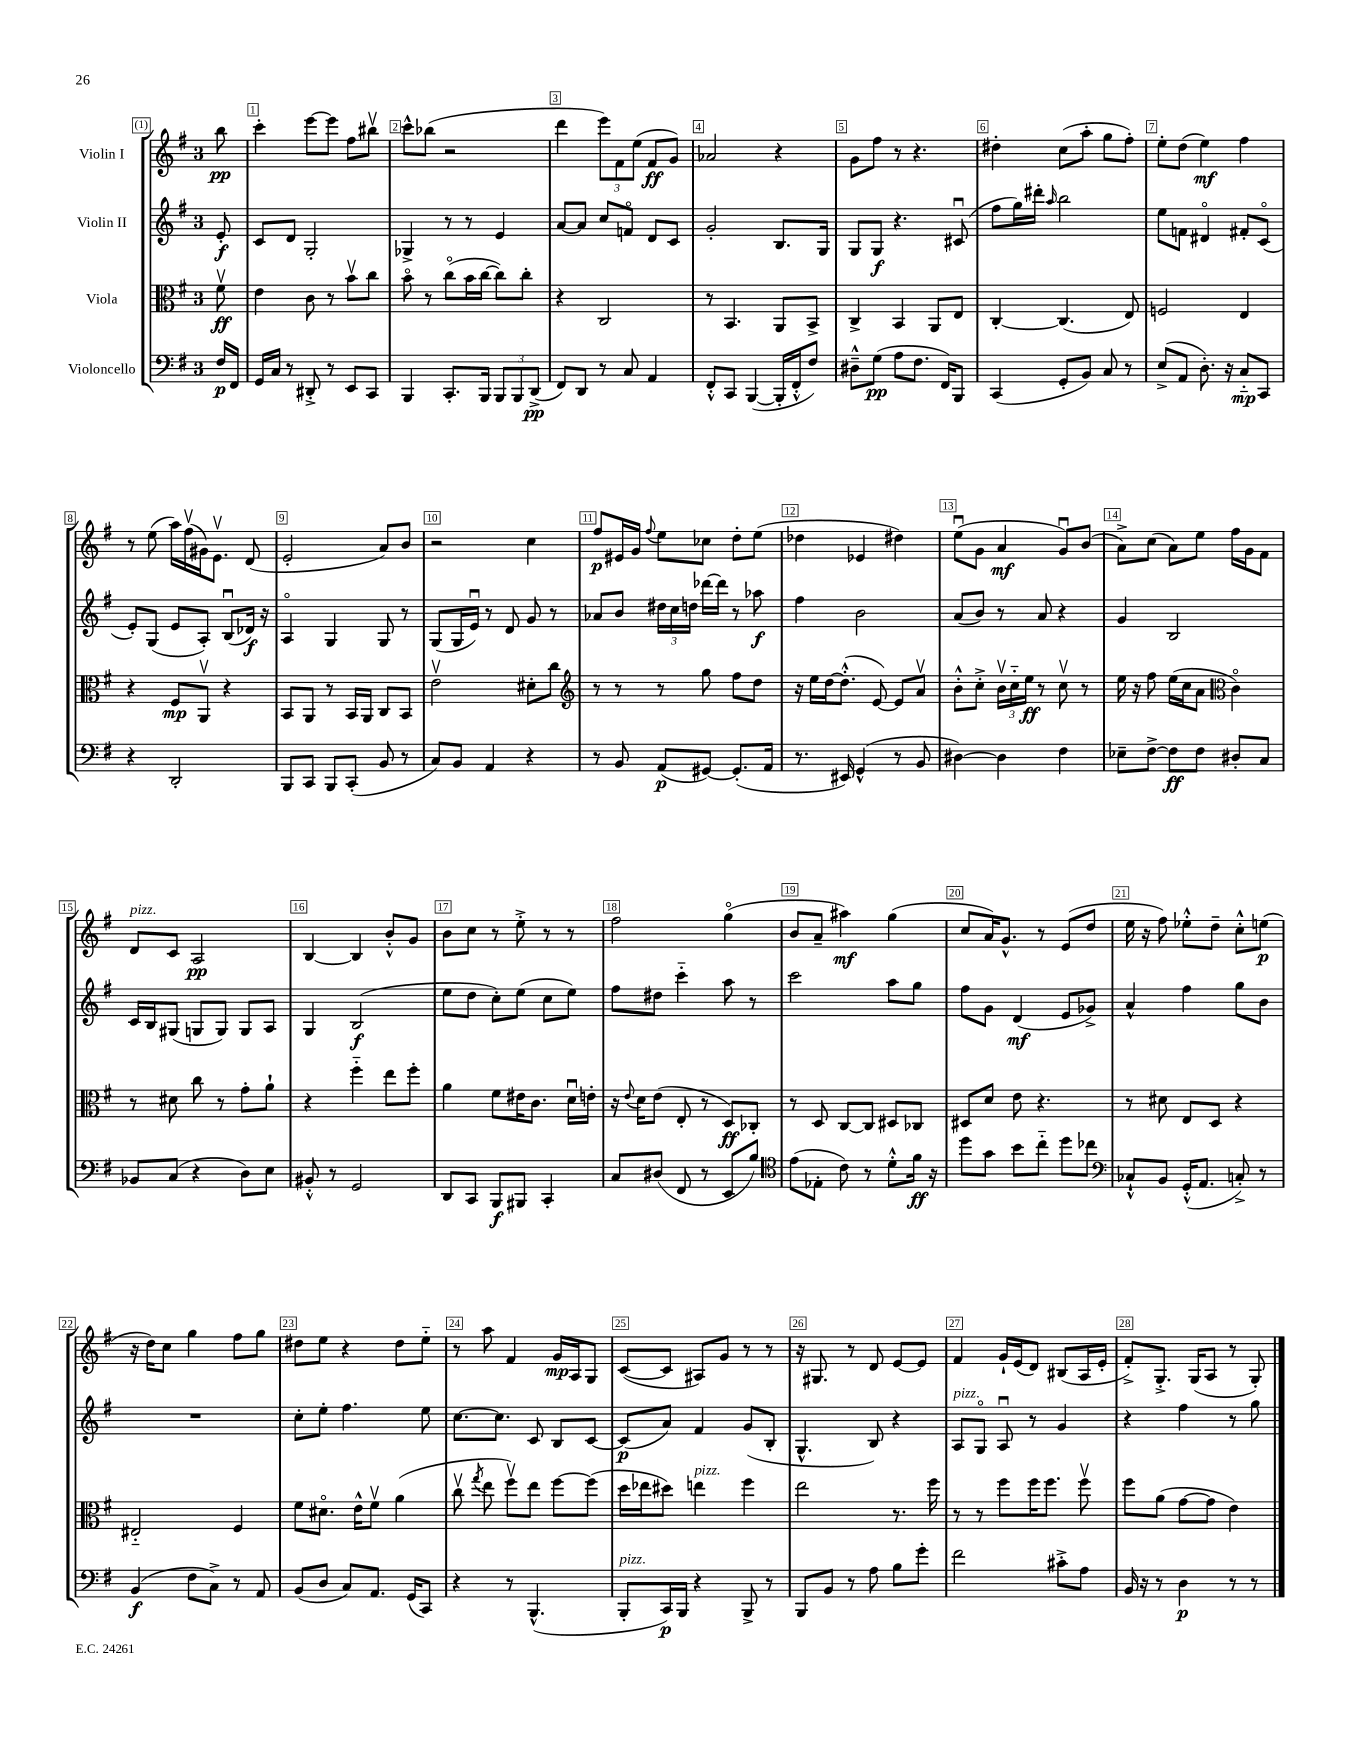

**kern	**dynam	**kern	**dynam	**kern	**dynam	**kern	**dynam
*part4	*part4	*part3	*part3	*part2	*part2	*part1	*part1
*staff4	*staff4	*staff3	*staff3	*staff2	*staff2	*staff1	*staff1
*I"Violoncello	*	*I"Viola	*	*I"Violin II	*	*I"Violin I	*
*clefF4	*	*clefC3	*	*clefG2	*	*clefG2	*
*k[f#]	*	*k[f#]	*	*k[f#]	*	*k[f#]	*
*M3/4	*	*M3/4	*	*M3/4	*	*M3/4	*
=	=	=	=	=	=	=	=
16F#/LL	p	8f#v\	ff	8e'/	f	8bb\	pp
16FF#/JJ	.	.	.	.	.	.	.
=1	=1	=1	=1	=1	=1	=1	=1
16GG/LL	.	4e\	.	8c/L	.	4ccc'\	.
16C/JJ	.	.	.	.	.	.	.
8r	.	.	.	8d/J	.	.	.
8DD#X'^/	.	8c\	.	2G'/	.	[8eee\L	.
8r	.	8r	.	.	.	8eee\J]	.
8EE/L	.	8bv\L	.	.	.	8ff#\L	.
8CC/J	.	8cc\J	.	.	.	8bb#Xv\J	.
=2	=2	=2	=2	=2	=2	=2	=2
4BBB/	.	8b\	.	4G-X^/	.	8ccc^^\L	.
.	.	8r	.	.	.	(8bb-X\J	.
8.CC'/L	.	(8cc\L	.	8r	.	2r	.
.	.	16b\L	.	8r	.	.	.
16BBB/Jk	.	[16cc\JJ	.	.	.	.	.
12BBB/L	.	8cc\L])	.	4e/	.	.	.
12BBB/	.	.	.	.	.	.	.
.	.	8cc'\J	.	.	.	.	.
(12DD^/J	pp	.	.	.	.	.	.
=3	=3	=3	=3	=3	=3	=3	=3
8FF#/L)	.	4r	.	[8a/L	.	4ddd\	.
8DD/J	.	.	.	8a/J]	.	.	.
8r	.	2C/	.	8cc/L	.	12eee\L)	.
.	.	.	.	.	.	12f#\	.
8C/	.	.	.	8fn/J	.	.	.
.	.	.	.	.	.	(12ee\J	.
4AA/	.	.	.	8d/L	.	8f#/L	ff
.	.	.	.	8c/J	.	8g/J)	.
=4	=4	=4	=4	=4	=4	=4	=4
8FF#'^^/L	.	8r	.	2g'/	.	2a-X/	.
8CC/J	.	4.BB/	.	.	.	.	.
([4BBB/	.	.	.	.	.	.	.
16BBB'/LL]	.	8AA/L	.	8.B/L	.	4r	.
16FF#'^^/J	.	.	.	.	.	.	.
8F#/J)	.	8BB^/J	.	.	.	.	.
.	.	.	.	16G/Jk	.	.	.
=5	=5	=5	=5	=5	=5	=5	=5
8D#X~^^\L	.	4C^/	.	8G/L	.	8g\L	.
(8G\J	pp	.	.	8G/J	f	8ff#\J	.
8A\L	.	4BB/	.	4.r	.	8r	.
8.F#\J	.	.	.	.	.	4.r	.
.	.	8AA/L	.	.	.	.	.
16FF#/KL)	.	.	.	.	.	.	.
8BBB/J	.	8E/J	.	(8c#Xu/	.	.	.
=6	=6	=6	=6	=6	=6	=6	=6
(4CC/	.	[4C'/	.	8ff#\L	.	4dd#X'\	.
.	.	.	.	16gg\L)	.	.	.
.	.	.	.	16ddd#X'\JJ	.	.	.
.	.	.	.	16qqaa/	.	.	.
8GG'/L	.	(4.C/]	.	2bb\	.	(8cc\L	.
8BB/J)	.	.	.	.	.	8aa'\J	.
8C/	.	.	.	.	.	8gg\L	.
8r	.	8E/)	.	.	.	8ff#'\J)	.
=7	=7	=7	=7	=7	=7	=7	=7
(8E^/L	.	2Fn/	.	8ee\L	.	8ee'\L	.
8AA/J	.	.	.	8fn\J	.	(8dd\J	.
8.D'\)	.	.	.	4d#X/	.	4ee\)	mf
16r	.	.	.	.	.	.	.
8C/L	mp	4E/	.	8f#X'/L	.	4ff#\	.
8CC/J	.	.	.	(8c/J	.	.	.
!!LO:LB:g=z
=8	=8	=8	=8	=8	=8	=8	=8
4r	.	4r	.	8e'/L)	.	8r	.
.	.	.	.	(8G/J	.	(8ee\	.
2DD'/	.	8F#/L	mp	8e/L	.	16aa\LL)	.
.	.	.	.	.	.	(16ff#v\	.
.	.	8AAv/J	.	8A'/J)	.	16g#X\J)	.
.	.	.	.	.	.	8.ev\J	.
.	.	4r	.	(8Bu/L	.	.	.
.	.	.	.	16d-X/Jk)	f	(8d/	.
.	.	.	.	16r	.	.	.
=9	=9	=9	=9	=9	=9	=9	=9
8BBB/L	.	8BB/L	.	4A/	.	2e'/	.
8CC/J	.	8AA/J	.	.	.	.	.
8BBB/L	.	8r	.	4G/	.	.	.
(8CC'/J	.	16BB/LL	.	.	.	.	.
.	.	16AA/JJ	.	.	.	.	.
8BB/	.	8C/L	.	8G/	.	8a/L)	.
8r	.	8BB/J	.	8r	.	8b/J	.
=10	=10	=10	=10	=10	=10	=10	=10
8C/L)	.	2ev\	.	(8G/L	.	2r	.
8BB/J	.	.	.	16G/L	.	.	.
.	.	.	.	16eu/JJ)	.	.	.
4AA/	.	.	.	8r	.	.	.
.	.	.	.	8d/	.	.	.
4r	.	8d#X'\L	.	8g/	.	4cc\	.
.	.	8cc\J	.	8r	.	.	.
=11	=11	=11	=11	=11	=11	=11	=11
*	*	*clefG2	*	*	*	*	*
8r	.	8r	.	8a-X/L	.	8ff#/L	p
8BB/	.	8r	.	8b/J	.	16e#X/L	.
.	.	.	.	.	.	16g/JJ	.
.	.	.	.	.	.	8qqff#/	.
(8AA/L	p	8r	.	24dd#X\LL	.	8ee\L	.
.	.	.	.	24cc\	.	.	.
.	.	.	.	24ddn\JJ	.	.	.
[8GG#X/J)	.	8gg\	.	[16ddd-X\LL	.	8cc-X\J	.
.	.	.	.	16ddd-\JJ]	.	.	.
(8.GG#'/L]	.	8ff#\L	.	8r	.	8dd'\L	.
.	.	8dd\J	.	8aa-X\	f	(8ee\J	.
16AA/Jk	.	.	.	.	.	.	.
=12	=12	=12	=12	=12	=12	=12	=12
8.r	.	16r	.	4ff#\	.	4dd-X\	.
.	.	16ee\LL	.	.	.	.	.
.	.	[16dd\J	.	.	.	.	.
16EE#X/)	.	(8.dd'^^\J]	.	.	.	.	.
(4GG^^/	.	.	.	2b\	.	4e-X/	.
.	.	[8e/)	.	.	.	.	.
8r	.	8e/L]	.	.	.	4dd#X\)	.
8BB/	.	8av/J	.	.	.	.	.
=13	=13	=13	=13	=13	=13	=13	=13
[4D#X\)	.	8b'^^\L	.	(8a/L	.	(8eeu\L	.
.	.	8cc'^\J	.	8b/J)	.	8g\J	.
4D#\]	.	24bv\LL	.	8r	.	4a/	mf
.	.	24cc\	.	.	.	.	.
.	.	24ee\JJ	ff	.	.	.	.
.	.	8r	.	8a/	.	.	.
4F#\	.	8ccv\	.	4r	.	8gu/L)	.
.	.	8r	.	.	.	(8b/J	.
=14	=14	=14	=14	=14	=14	=14	=14
8E-X~\L	.	16ee\	.	4g/	.	8a^\L)	.
.	.	16r	.	.	.	.	.
[8F#^\J	.	8ff#\	.	.	.	(8cc\J	.
8F#\L]	ff	(16ee\LL	.	2B/	.	8a\L)	.
.	.	16cc\J	.	.	.	.	.
8F#\J	.	8a\J	.	.	.	8ee\J	.
*	*	*clefC3	*	*	*	*	*
8D#X'/L	.	4c\)	.	.	.	16ff#\LL	.
.	.	.	.	.	.	16g\J	.
8C/J	.	.	.	.	.	8f#\J	.
!!LO:LB:g=z
=15	=15	=15	=15	=15	=15	=15	=15
!	!	!	!	!	!	!LO:TX:a:i:t=pizz.	!
8BB-X/L	.	8r	.	16c/LL	.	8d/L	.
.	.	.	.	16B/J	.	.	.
(8C/J	.	8d#X\	.	(8G#X/J	.	8c/J	.
4r	.	8cc\	.	8Gn/L	.	2A/	pp
.	.	8r	.	8G/J)	.	.	.
8D\L)	.	8g'\L	.	8G/L	.	.	.
8E\J	.	8a`\J	.	8A/J	.	.	.
=16	=16	=16	=16	=16	=16	=16	=16
8BB#X'^^/	.	4r	.	4G/	.	[4B/	.
8r	.	.	.	.	.	.	.
2GG/	.	4ff#\	.	(2B/	f	4B/]	.
.	.	8ee\L	.	.	.	8b'^^/L	.
.	.	8ff#'\J	.	.	.	8g/J	.
=17	=17	=17	=17	=17	=17	=17	=17
8DD/L	.	4a\	.	8ee\L	.	8b\L	.
8CC/J	.	.	.	8dd\J	.	8cc\J	.
8BBB/L	f	8f#\L	.	8cc'\L)	.	8r	.
8BBB#X/J	.	16e#X\K	.	(8ee\J	.	8ee'^\	.
.	.	8.c\J	.	.	.	.	.
4CC'/	.	.	.	8cc\L	.	8r	.
.	.	16du\LL	.	8ee\J)	.	8r	.
.	.	16en'\JJ	.	.	.	.	.
=18	=18	=18	=18	=18	=18	=18	=18
8C/L	.	16r	.	8ff#\L	.	2ff#\	.
.	.	8qqe/	.	.	.	.	.
.	.	16d\KL	.	.	.	.	.
(8D#X/J	.	(8e\J	.	8dd#X\J	.	.	.
8FF#/	.	8E'/	.	4ccc\	.	.	.
8r	.	8r	.	.	.	.	.
8EE/L	.	8D/L)	ff	8aa\	.	(4gg\	.
8B/J)	.	8C-X'/J	.	8r	.	.	.
=19	=19	=19	=19	=19	=19	=19	=19
*clefC4	*	*	*	*	*	*	*
(8e\L	.	8r	.	2ccc\	.	8b/L	.
8E-X'\J	.	8D/	.	.	.	8a~/J	.
8c\)	.	[8C/L	.	.	.	4aa#X\)	mf
8r	.	8C/J]	.	.	.	.	.
8d'^^\L	.	8D#X/L	.	8aa\L	.	(4gg\	.
16f#\Jk	ff	8C-X/J	.	8gg\J	.	.	.
16r	.	.	.	.	.	.	.
=20	=20	=20	=20	=20	=20	=20	=20
8dd\L	.	8D#X/L	.	8ff#\L	.	8cc/L	.
8g\J	.	8d/J	.	8g\J	.	16a/K)	.
.	.	.	.	.	.	8.g^^/J	.
8b\L	.	8e\	.	(4d/	mf	.	.
8cc\J	.	4.r	.	.	.	8r	.
8dd\L	.	.	.	8e/L	.	(8e/L	.
8cc-X\J	.	.	.	8g-X^/J)	.	8dd/J	.
=21	=21	=21	=21	=21	=21	=21	=21
*clefF4	*	*	*	*	*	*	*
8C-X`^^/L	.	8r	.	4a^^/	.	16ee\	.
.	.	.	.	.	.	16r	.
8BB/J	.	8d#X\	.	.	.	8ff#\)	.
(16GG'^^/KL	.	8E/L	.	4ff#\	.	8ee-X'^^\L	.
8.AA/J	.	.	.	.	.	.	.
.	.	8D/J	.	.	.	8dd~\J	.
8Cn'^/)	.	4r	.	8gg\L	.	8cc'^^\L	.
8r	.	.	.	8b\J	.	(8een\J	p
!!LO:LB:g=z
=22	=22	=22	=22	=22	=22	=22	=22
(4BB/	f	2E#X/	.	2.r	.	16r	.
.	.	.	.	.	.	16dd\KL)	.
.	.	.	.	.	.	8cc\J	.
8F#\L	.	.	.	.	.	4gg\	.
8C^\J)	.	.	.	.	.	.	.
8r	.	4F#/	.	.	.	8ff#\L	.
8AA/	.	.	.	.	.	8gg\J	.
=23	=23	=23	=23	=23	=23	=23	=23
(8BB/L	.	8f#\L	.	8cc'\L	.	8dd#X\L	.
8D/J	.	8.d#X\J	.	8ee'\J	.	8ee\J	.
8C/L)	.	.	.	4.ff#\	.	4r	.
.	.	16e^^\KL	.	.	.	.	.
8.AA/J	.	8f#v\J	.	.	.	.	.
.	.	(4a\	.	.	.	8dd#\L	.
(16GG/KL	.	.	.	.	.	.	.
8CC/J)	.	.	.	8ee\	.	8ee\J	.
=24	=24	=24	=24	=24	=24	=24	=24
4r	.	8ccv\	.	[8.cc\L	.	8r	.
.	.	8qgg/	.	.	.	.	.
.	.	8ee\	.	.	.	8aa\	.
.	.	.	.	8.cc\J]	.	.	.
8r	.	8ff#v\L)	.	.	.	4f#/	.
(4.BBB^^/	.	8ee\J	.	8c/	.	.	.
.	.	[8ff#\L	.	8B/L	.	16g/LL	mp
.	.	.	.	.	.	16A/J	.
.	.	(8ff#\J]	.	[8c/J	.	8G/J	.
=25	=25	=25	=25	=25	=25	=25	=25
!LO:TX:a:i:t=pizz.	!	!	!	!	!	!	!
8BBB'/L	.	16dd\LL	.	(8c/L]	p	([8c/L	.
.	.	16ee-X\J	.	.	.	.	.
16CC/L)	p	8dd#X\J)	.	8a/J)	.	8c/J]	.
16BBB/JJ	.	.	.	.	.	.	.
!	!	!LO:TX:a:i:t=pizz.	!	!	!	!	!
4r	.	4een\	.	4f#/	.	8A#X/L)	.
.	.	.	.	.	.	8g/J	.
8BBB^/	.	4ff#\	.	(8g/L	.	8r	.
8r	.	.	.	8B'/J	.	8r	.
=26	=26	=26	=26	=26	=26	=26	=26
8BBB/L	.	2ee\	.	4.G^^/	.	16r	.
.	.	.	.	.	.	8.G#X/	.
8BB/J	.	.	.	.	.	.	.
8r	.	.	.	.	.	8r	.
8A\	.	.	.	8B/)	.	8d/	.
8B\L	.	8.r	.	4r	.	[8e/L	.
8g'\J	.	.	.	.	.	8e/J]	.
.	.	16ff#\	.	.	.	.	.
=27	=27	=27	=27	=27	=27	=27	=27
!	!	!	!	!LO:TX:a:i:t=pizz.	!	!	!
2f#\	.	8r	.	8A/L	.	4f#/	.
.	.	8r	.	8G/J	.	.	.
.	.	8ff#\L	.	8Au/	.	16g`/LL	.
.	.	.	.	.	.	(16e/J	.
.	.	16ff#\K	.	8r	.	8d/J)	.
.	.	8.ff#\J	.	.	.	.	.
8c#X'^\L	.	.	.	4g/	.	(8B#X/L	.
8A\J	.	8ff#v\	.	.	.	16A/L	.
.	.	.	.	.	.	16e'/JJ	.
=28	=28	=28	=28	=28	=28	=28	=28
16BB/	.	8ff#\L	.	4r	.	8f#'^/L)	.
16r	.	.	.	.	.	.	.
8r	.	(8a\J	.	.	.	8.G'^/J	.
4D\	p	[8g\L	.	4ff#\	.	.	.
.	.	.	.	.	.	(16G/KL	.
.	.	8g\J]	.	.	.	8A/J	.
8r	.	4e\)	.	8r	.	8r	.
8r	.	.	.	8gg\	.	8G'/)	.
==	==	==	==	==	==	==	==
*-	*-	*-	*-	*-	*-	*-	*-
